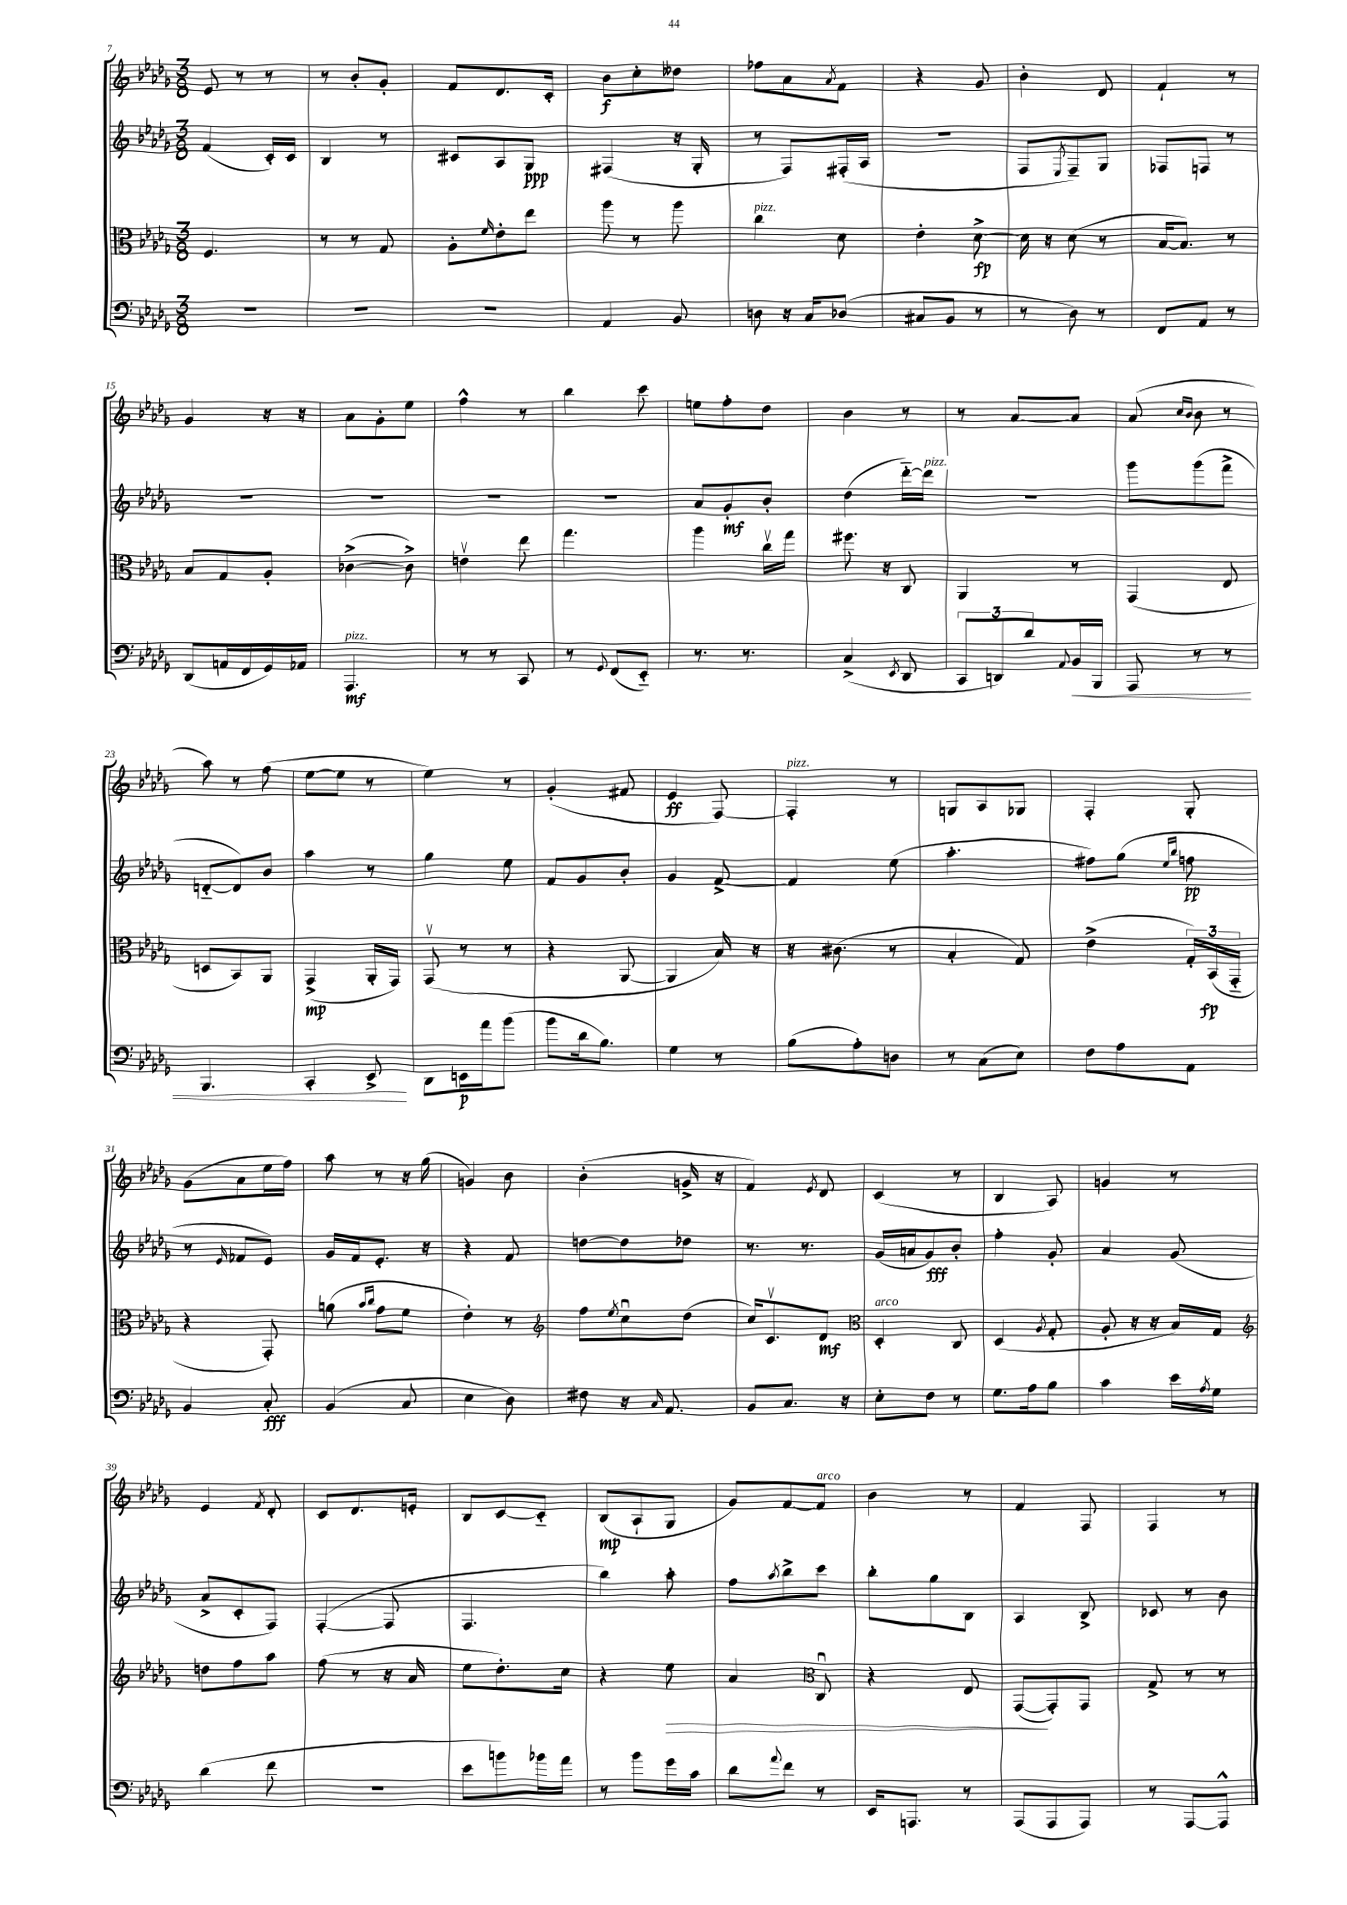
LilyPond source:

<<
\new StaffGroup <<
\new Staff = "s0" {
    \clef treble \key des \major \numericTimeSignature \time 3/8
    ees'8 r8 r8 |
    r8 bes'8-. ges'8-. |
    f'8 des'8. c'16-. |
    bes'8\f c''8-. deses''8 |
    fes''8 aes'8 \acciaccatura { aes'8 } f'8 |
    r4 ges'8 |
    bes'4-. des'8 |
    f'4-! r8 |
    ges'4 r16 r16 |
    aes'8 ges'8-. ees''8 |
    f''4-^ r8 |
    bes''4 c'''8 |
    e''8 f''8-. des''8 |
    bes'4 r8 |
    r8 aes'8~ aes'8 |
    aes'8( \grace { c''16 bes'16 } bes'8 r8 |
    aes''8) r8 f''8( |
    ees''8~ ees''8 r8 |
    ees''4) r8 |
    ges'4-.( fis'8 |
    ees'4\ff f8~) |
    f4-.^\markup { \italic "pizz." } r8 |
    g8 aes8 ges8 |
    f4-. ges8-. |
    ges'8( aes'8 ees''16 f''16) |
    aes''8 r8 r16 ges''16( |
    g'4) bes'8 |
    bes'4-.( g'16-> r16 |
    f'4) \acciaccatura { ees'8 } des'8 |
    c'4( r8 |
    bes4 aes8) |
    g'4 r8 |
    ees'4 \acciaccatura { f'8 } des'8-. |
    c'8 des'8. e'16-. |
    bes8 c'8~ c'8-_ |
    bes8\mp( aes8-! ges8 |
    ges'8) f'8~ f'8^\markup { \italic "arco" } |
    bes'4 r8 |
    f'4 f8 |
    f4 r8 \bar "|." |
}
\new Staff = "s1" {
    \clef treble \key des \major \numericTimeSignature \time 3/8
    f'4( c'16-.) c'16 |
    bes4 r8 |
    cis'8 aes8 ges8\ppp |
    fis4( r16 ges16-. |
    r8 f8) fis16-.( aes16 |
    r4. |
    f8 \acciaccatura { ees8 } f8--) ges8 |
    fes8 f8 r8 |
    R4. |
    R4. |
    R4. |
    R4. |
    aes'8 ges'8-.\mf bes'8-. |
    des''4( des'''16~-_) des'''16^\markup { \italic "pizz." } |
    R4. |
    ges'''8 ges'''8( f'''8-> |
    d'8~-_ d'8) bes'8 |
    aes''4 r8 |
    ges''4 ees''8 |
    f'8 ges'8 bes'8-. |
    ges'4 f'8~-> |
    f'4 ees''8( |
    aes''4.-. |
    fis''8) ges''8( \grace { ees''16 bes''16 } f''8\pp |
    r8 \grace { ees'16 } fes'8 ees'8) |
    ges'16 f'16 ees'8.-. r16 |
    r4 f'8 |
    d''8~ d''8 des''8 |
    r8. r8. |
    ges'16( a'16 ges'8\fff) bes'8-. |
    f''4-. ges'8-. |
    aes'4 ges'8( |
    aes'8-> c'8-. f8) |
    f4~-.( f8 |
    f4. |
    bes''4) aes''8-. |
    f''8 \acciaccatura { aes''8 } bes''8-> c'''8 |
    bes''8-. ges''8 bes8 |
    aes4 bes8-> |
    ces'8 r8 bes'8 \bar "|." |
}
\new Staff = "s2" {
    \clef alto \key des \major \numericTimeSignature \time 3/8
    f4. |
    r8 r8 ges8 |
    aes8-. \grace { f'16 } ees'8-. ees''8 |
    aes''8 r8 aes''8 |
    c''4^\markup { \italic "pizz." } des'8 |
    ees'4-. des'8~->\fp |
    des'16 r16 des'8( r8 |
    bes16~ bes8.) r8 |
    bes8 ges8 aes8-. |
    ces'4~->( ces'8->) |
    e'4\upbow ees''8 |
    ges''4. |
    aes''4 c''16\upbow ges''16 |
    fis''8. r16 c8 |
    aes,4 r8 |
    ges,4( ees8 |
    d8 bes,8) aes,8 |
    ges,4->\mp( aes,16-. ges,16) |
    ges,8\upbow( r8 r8 |
    r4 aes,8~ |
    aes,4 bes16) r16 |
    r16 cis'8.( r8 |
    bes4-. ges8) |
    ees'4->( \tuplet 3/2 { ges16-.) bes,16\fp( ges,16-_ } |
    r4 ges,8-.) |
    a'8( \grace { bes'16 c''16 } ges'8 f'8 |
    ees'4-.) r8 |
    \clef treble f''8 \acciaccatura { ees''8 } c''8\downbow des''8( |
    c''16) c'8.\upbow des'8\mf |
    \clef alto des4-.^\markup { \italic "arco" } c8 |
    des4( \acciaccatura { aes8 } ges8-. |
    aes8-. r16 r16 bes16) ges16 |
    \clef treble d''8 f''8 aes''8 |
    f''8( r8 r16 aes'16 |
    ees''8 des''8.-.) c''16 |
    r4 ees''8\> |
    aes'4 \clef alto c8\downbow |
    r4 ees8 |
    ges,8~\!( ges,8-.) ges,8 |
    ges8-> r8 r8 \bar "|." |
}
\new Staff = "s3" {
    \clef bass \key des \major \numericTimeSignature \time 3/8
    R4. |
    R4. |
    R4. |
    aes,4 bes,8 |
    d8 r16 c16 des8( |
    cis8 bes,8 r8 |
    r8 des8) r8 |
    f,8 aes,8 r8 |
    des,8( a,16 f,16 ges,16) aes,16 |
    aes,,4.\mf^\markup { \italic "pizz." } |
    r8 r8 c,8 |
    r8 \appoggiatura { ges,8 } f,8( ees,8-_) |
    r8. r8. |
    c4->( \acciaccatura { ees,8 } des,8 |
    \tuplet 3/2 { c,8 d,8) des'8 } \appoggiatura { aes,8 } bes,16\< bes,,16 |
    aes,,8 r8 r8 |
    bes,,4. |
    c,4-. ees,8->\! |
    des,8 e,16\p aes'16 bes'8( |
    bes'8 des'16 bes8.) |
    ges4 r8 |
    bes8( aes8-.) d8 |
    r8 c8( ees8) |
    f8 aes8 aes,8 |
    bes,4 c8-.\fff |
    bes,4( c8 |
    ees4 des8) |
    fis8 r16 \grace { c16 } aes,8. |
    bes,8 c8. r16 |
    ees8-. f8 r8 |
    ges8. aes16 bes8 |
    c'4 ees'16 \acciaccatura { aes8 } ges16 |
    des'4( f'8 |
    R4. |
    ees'8 b'8) bes'16 aes'16 |
    r8 bes'8 ges'16 c'16 |
    des'8 \appoggiatura { aes'8 } f'8 r8 |
    ees,16 a,,8. r8 |
    aes,,8( aes,,8 aes,,8) |
    r8 aes,,8~ aes,,8-^ \bar "|." |
}
>>
>>
\layout { \context { \Score currentBarNumber = #7 } }
